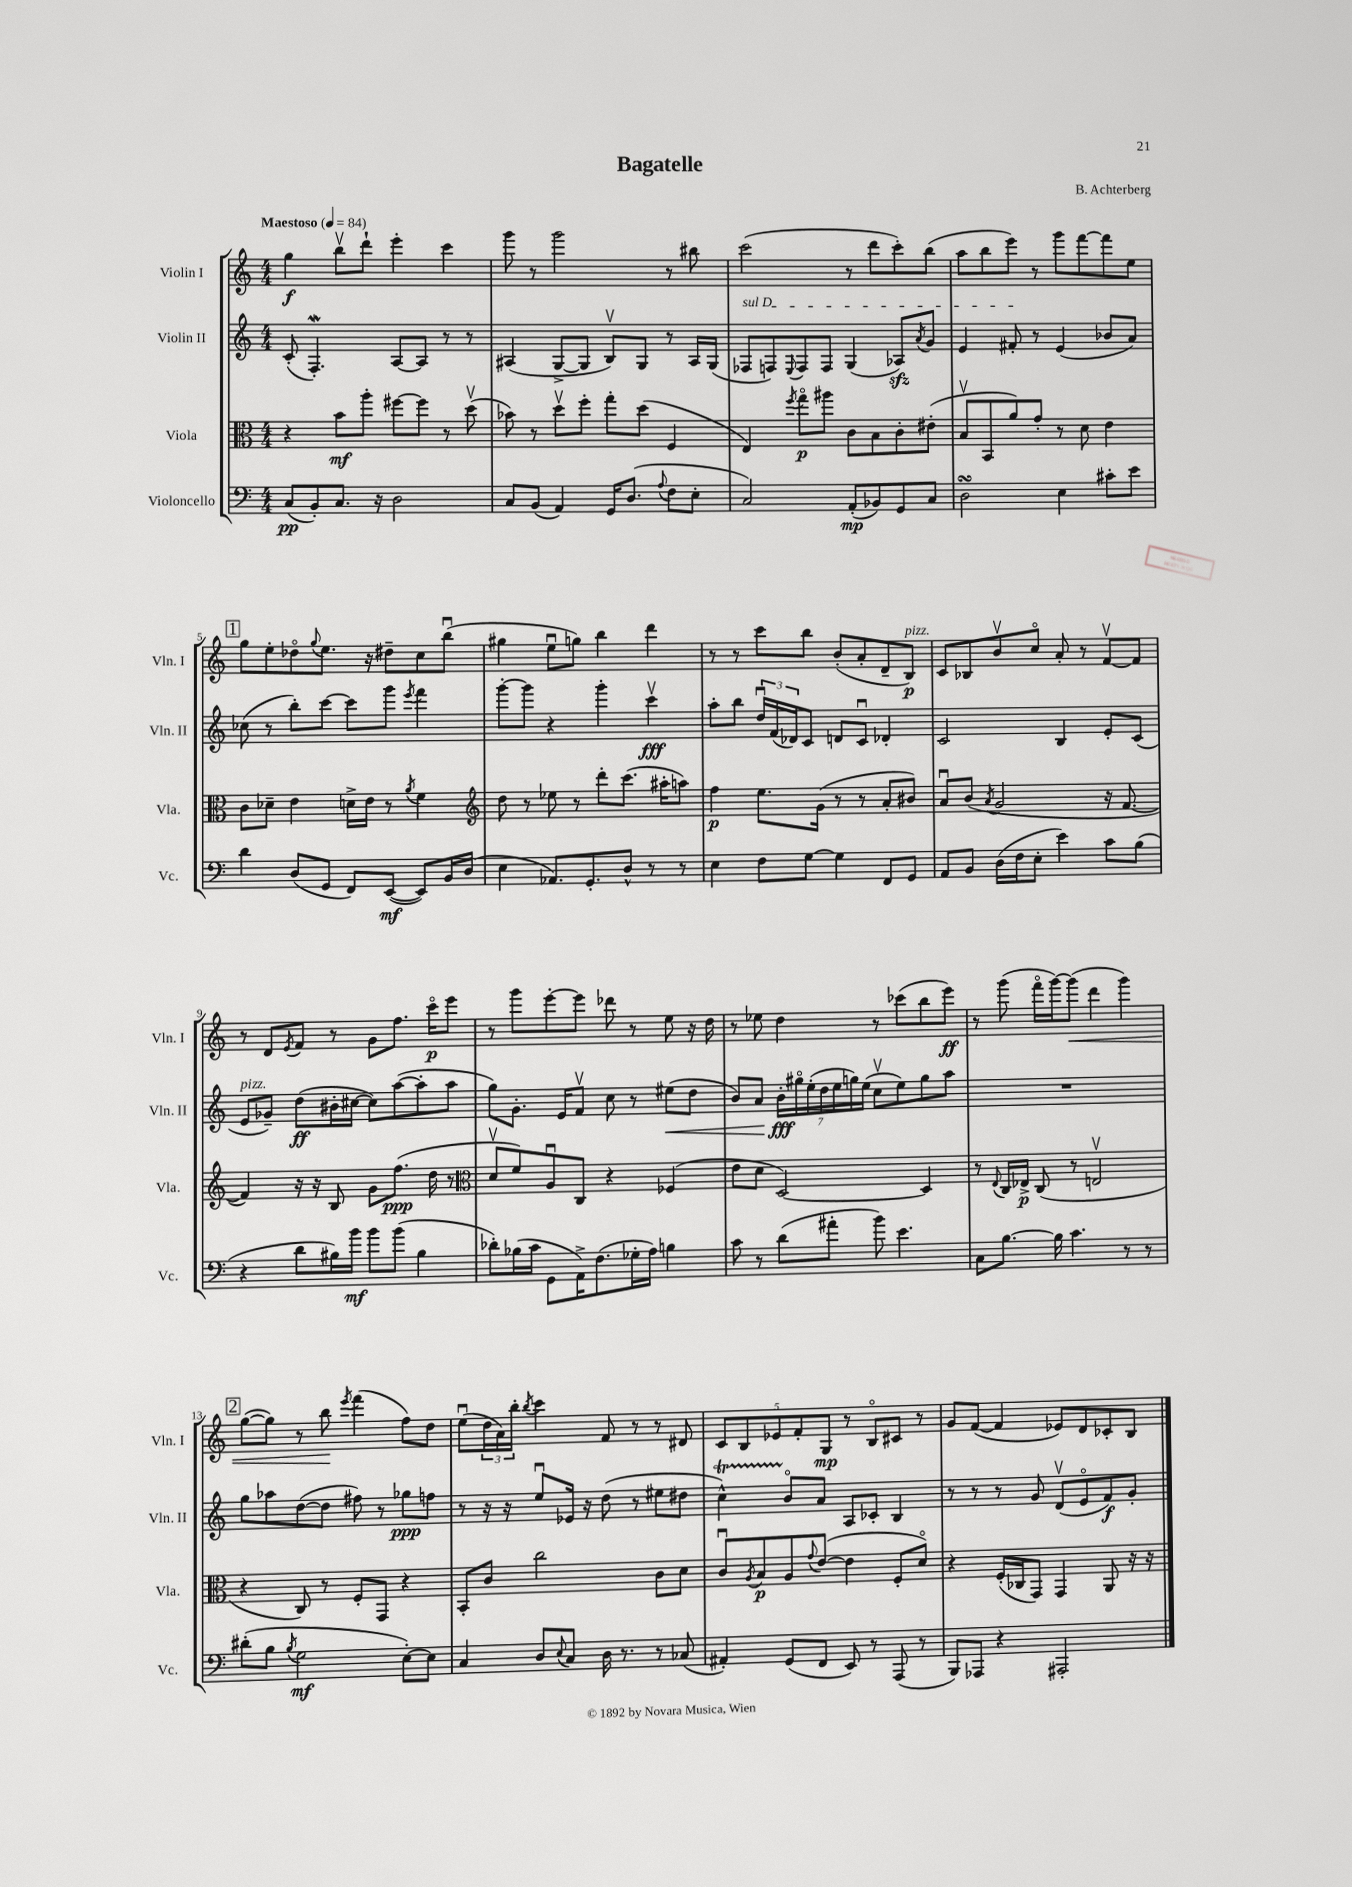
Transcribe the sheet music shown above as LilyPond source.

\header { title = "Bagatelle" composer = "B. Achterberg" }
<<
\new StaffGroup <<
\new Staff = "s0" \with { instrumentName = "Violin I" shortInstrumentName = "Vln. I" } {
    \clef treble \key c \major \numericTimeSignature \time 4/4 \tempo "Maestoso" 4 = 84
    g''4\f b''8\upbow d'''8-! e'''4-. c'''4 |
    g'''8 r8 g'''2 r8 bis''8 |
    c'''2( r8 d'''8 c'''8-.) b''8( |
    a''8 b''8 e'''8) r8 g'''8 f'''8~ f'''8 e''8 |
    \mark \markup { \box "1" } g''8 e''8-. des''8\flageolet \appoggiatura { g''8 } e''8. r16 dis''8-- c''8 b''8\downbow( |
    gis''4 e''8\downbow g''8) b''4 d'''4 |
    r8 r8 c'''8 b''8 b'8-.( a'8-. d'8-- b8\p^\markup { \italic "pizz." }) |
    c'8 bes8 b'8\upbow c''8\flageolet a'8-. r8 f'8~\upbow f'8 |
    r8 d'8 \acciaccatura { e'8 } f'8 r8 g'8 f''8. c'''16\flageolet\p e'''8 |
    r8 g'''8 e'''8~-. e'''8 des'''8 r8 e''8 r16 d''16 |
    r8 ees''8 d''4 r8 ces'''8( b''8 e'''8\ff) |
    r8 g'''8( f'''16\flageolet g'''16~) g'''8\<( d'''4 g'''4) |
    \mark \markup { \box "2" } g''8~( g''8) r8 b''8\! \acciaccatura { e'''8 } f'''4( f''8) d''8 |
    e''8\downbow( \tuplet 3/2 { d''16 a'16) b''16-. } \acciaccatura { b''8 } c'''4 f'8 r8 r8 dis'8 |
    \tuplet 5/4 { c'8 b8 ees'8 f'8-. g8\mp } r8 b8\flageolet cis'8 r8 |
    g'8 f'8~( f'4 ees'8) d'8 ces'8-. b8 \bar "|." |
}
\new Staff = "s1" \with { instrumentName = "Violin II" shortInstrumentName = "Vln. II" } {
    \clef treble \key c \major \numericTimeSignature \time 4/4
    c'8-.( f4.-.\mordent) a8~ a8 r8 r8 |
    ais4( g8~-> g8 b8\upbow) g8 r8 ais16 g16( |
    \once \override TextSpanner.bound-details.left.text = \markup { \italic "sul D" } fes8\startTextSpan f8) \appoggiatura { e8 } f8 f8 g4( aes8\sfz) \acciaccatura { a'8 } g'8 |
    e'4 fis'8-.\stopTextSpan r8 e'4( bes'8 a'8) |
    \mark \markup { \box "1" } ces''8( r8 b''8-.) c'''8~ c'''8 g'''8 \acciaccatura { e'''8 } f'''4 |
    g'''8~-. g'''8 r4 g'''4-. c'''4\upbow\fff |
    a''8-. b''8 \tuplet 3/2 { d''16\downbow f'16( des'16) } c'8 d'8 c'8\downbow des'4-. |
    c'2 b4 e'8-. c'8( |
    e'8^\markup { \italic "pizz." } ges'8--) d''8\ff( bis'16-. cis''16~ cis''8) a''8~( a''8-. a''8 |
    g''8) g'8.-. e'16 f'8\upbow c''8 r8 eis''8\<( d''8 |
    b'8) a'8 \tuplet 7/4 { b'16-.\fff\! gis''16\flageolet e''16-.( d''16 e''16 g''16) e''16( } c''8\upbow e''8) g''8 a''8 |
    R1 |
    \mark \markup { \box "2" } g''8 aes''8 d''8~( d''8 fis''8) r8 ges''8\ppp f''8 |
    r8 r16 r16 e''8\downbow ees'16 r16 d''8( r8 eis''8 dis''8 |
    c''4-^\startTrillSpan) b'8\flageolet\stopTrillSpan a'8 a8 ces'8-. b4 |
    r8 r8 r8 g'8 d'8\upbow( e'8\flageolet f'8\f) g'8-. \bar "|." |
}
\new Staff = "s2" \with { instrumentName = "Viola" shortInstrumentName = "Vla." } {
    \clef alto \key c \major \numericTimeSignature \time 4/4
    r4 b'8\mf a''8-. fis''8~ fis''8 r8 d''8\upbow( |
    bes'8) r8 d''8\upbow f''8-. g''8-. d''8( f4 |
    e4) \acciaccatura { f''8 } g''8\flageolet\p ais''8 c'8 b8 c'8-. eis'8-.( |
    b8\upbow b,8 a'8) g'8-. r8 d'8 e'4 |
    \mark \markup { \box "1" } c'8 des'8-- e'4 d'16-> e'16 r8 \acciaccatura { a'8 } f'4 |
    \clef treble d''8 r8 ees''8 r8 d'''8-. c'''8.( ais''16-. a''8) |
    f''4\p e''8. g'16( r8 r8 a'8-. bis'8) |
    a'8\downbow b'8( \acciaccatura { a'8 } g'2 r16 f'8.~ |
    f'4) r16 r16 b8 g'8 f''8.\ppp( d''16 r8 |
    \clef alto d'8\upbow f'8) a8\downbow c8 r4 fes4( |
    e'8 d'8 d2~) d4 |
    r8 \appoggiatura { e8 } c16 ees16->\p c8( r8 e2\upbow |
    \mark \markup { \box "2" } r4 c8) r8 f8-. g,8 r4 |
    b,8-. c'8 c''2 c'8 d'8 |
    c'8\downbow \acciaccatura { a8 } b8\p a8 \appoggiatura { g'8 } e'8~( e'4 f8-. d'8\flageolet) |
    r4 f16-.( ces16 g,8) g,4 a,8 r16 r16 \bar "|." |
}
\new Staff = "s3" \with { instrumentName = "Violoncello" shortInstrumentName = "Vc." } {
    \clef bass \key c \major \numericTimeSignature \time 4/4
    c8\pp( b,8-.) c8. r16 d2 |
    c8 b,8( a,4) g,16 d8.( \appoggiatura { a8 } f8 e8-. |
    c2) a,8-.\mp( bes,8) g,8 c8 |
    d2\turn e4 cis'8-. e'8 |
    \mark \markup { \box "1" } d'4 d8( g,8 f,8) e,8~\mf( e,8) b,16 d16( |
    e4 aes,8.) g,8.-. d8-^ r8 r8 |
    e4 f8 g8~ g4 f,8 g,8 |
    a,8 b,8 d16( f16 e8-. e'4) c'8 b8( |
    r4 d'8 bis16) b'16\mf b'8 b'8( bis4 |
    des'8-.) bes16( c'16 g,8 a,16->) f8.( ges16-. a16) b4 |
    c'8 r8 d'8( ais'8-. b'8) e'4. |
    c8 b8.~ b16 c'4. r8 r8 |
    \mark \markup { \box "2" } dis'8-.( b8 \acciaccatura { b8 } g2\mf e8~-.) e8 |
    c4 d8 \appoggiatura { e8 } c8 d16 r8. r8 ces8( |
    ais,4-.) g,8( f,8 e,8) r8 a,,8( r8 |
    b,,8) aes,,8 r4 ais,,2-. \bar "|." |
}
>>
>>
